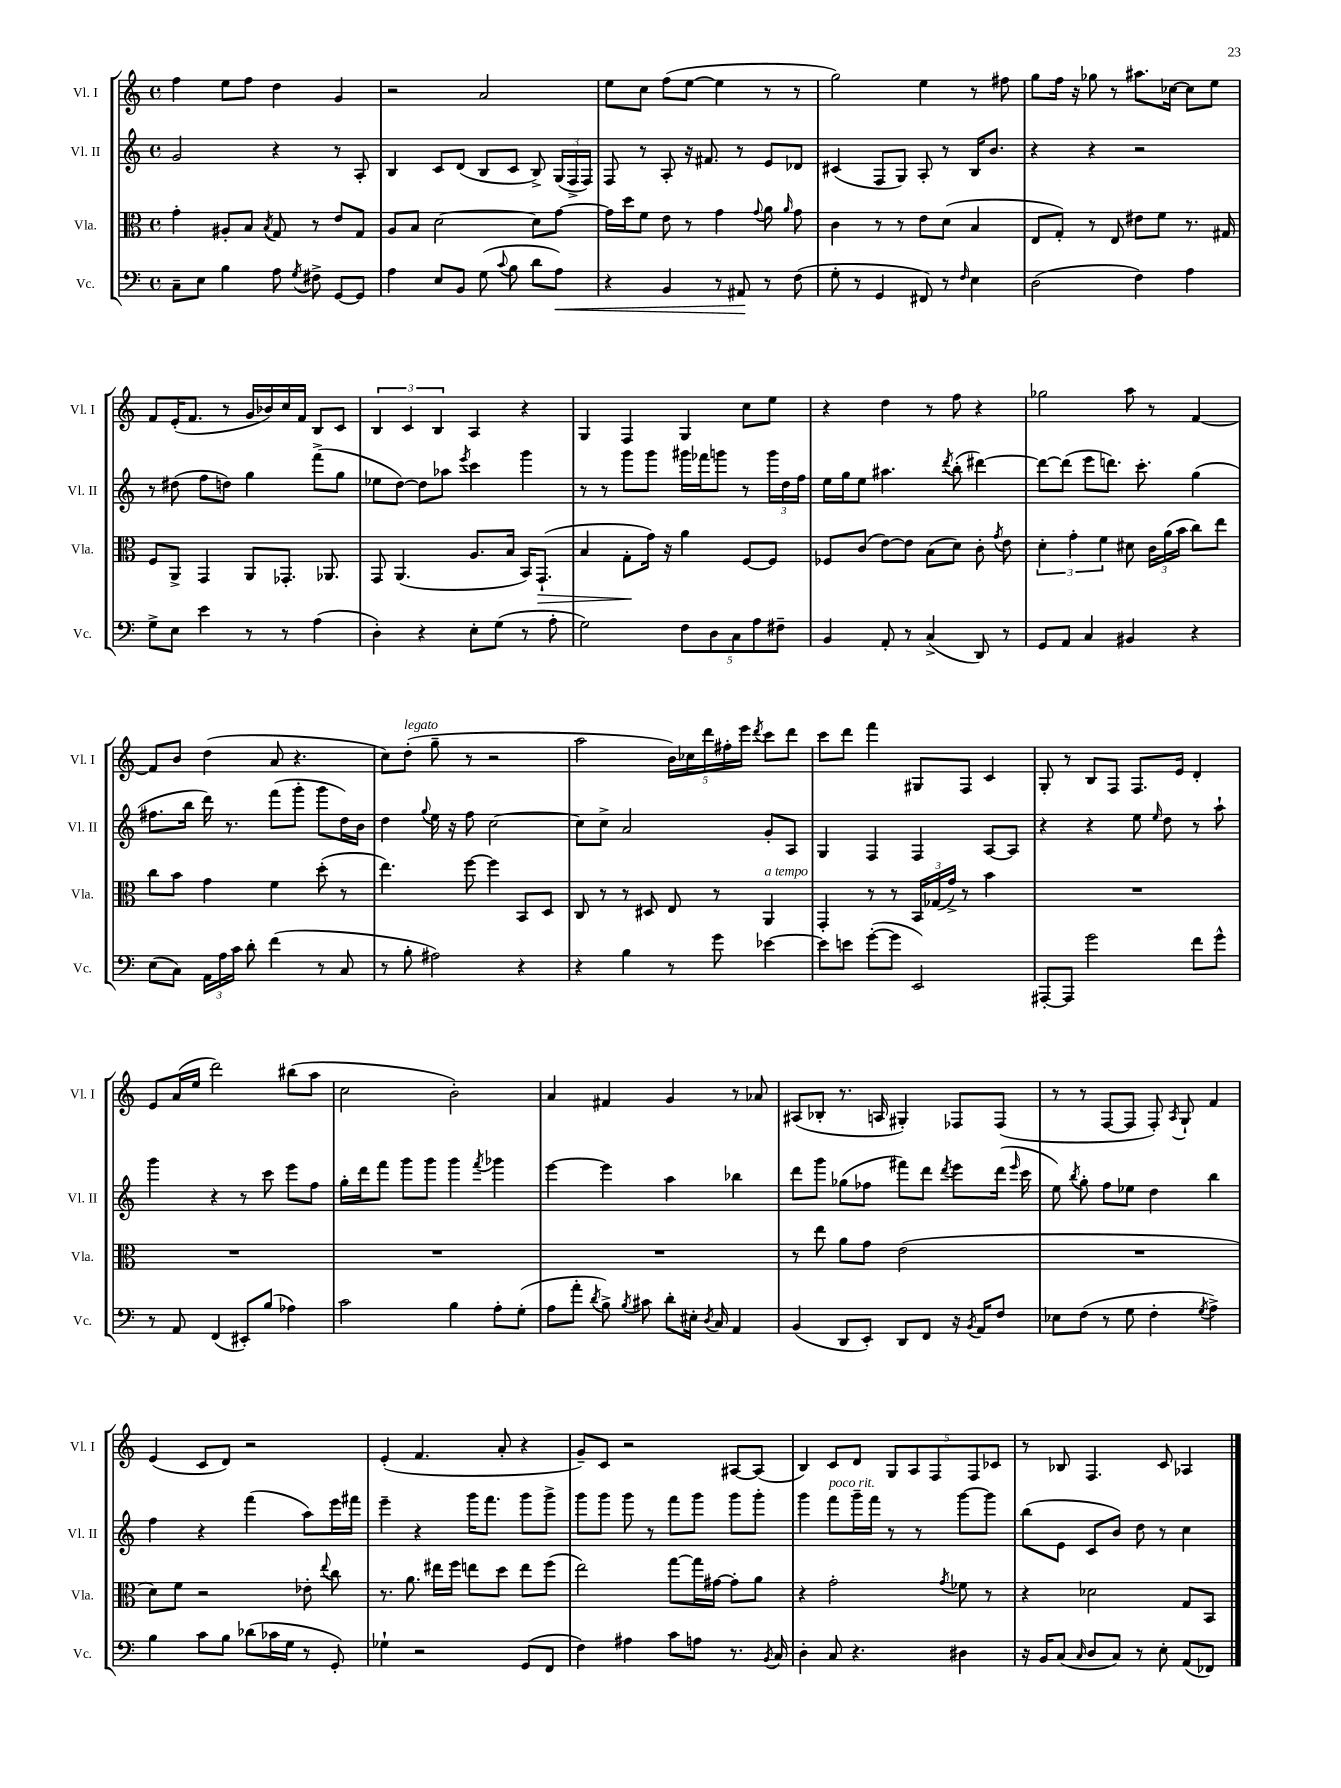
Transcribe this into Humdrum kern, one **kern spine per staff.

**kern	**kern	**kern	**kern
*staff4	*staff3	*staff2	*staff1
*clefF4	*clefC3	*clefG2	*clefG2
*k[]	*k[]	*k[]	*k[]
*M4/4	*M4/4	*M4/4	*M4/4
*met(c)	*met(c)	*met(c)	*met(c)
8C~	4g'	2g	4ff
8E	.	.	.
4B	8A#'	.	8ee
.	8B	.	8ff
.	8qB	.	.
8A	8G	4r	4dd
8qG	.	.	.
8F#^	8r	.	.
[8GG	8e	8r	4g
8GG]	8G	8A'	.
=	=	=	=
4A	8A	4B	2r
.	8B	.	.
8E	[2d	8c	.
8BB	.	(8d	.
(8G	.	8B	2a
8qqc	.	.	.
8B	.	8c	.
8d	8d]	8B^)	.
8A)	[8g	(24G	.
.	.	24F^	.
.	.	24F)	.
=	=	=	=
4r	16g]	8F	8ee
.	16dd	.	.
.	8f	8r	8cc
4BB	8e	8A'	(8ff
.	8r	16r	[8ee
.	.	8.f#	.
8r	4g	.	4ee]
8AA#	.	8r	.
.	8qqg	.	.
8r	8a	8e	8r
.	16qqa	.	.
(8F	8g	8d-	8r
=	=	=	=
8G'	4c	(4c#	2gg)
8r	.	.	.
4GG	8r	8F	.
.	8r	8G)	.
8FF#)	8e	8A'	4ee
8r	(8d	8r	.
16qqF	.	.	.
4E	4B	16B	8r
.	.	8.b	.
.	.	.	8ff#
=	=	=	=
(2D	8E	4r	8gg
.	8G')	.	16ff
.	.	.	16r
.	8r	4r	8gg-
.	8E	.	8r
4F)	8e#	2r	8.aa#
.	8f	.	.
.	.	.	[16cc-
4A	8.r	.	8cc-]
.	.	.	8ee
.	16G#	.	.
=	=	=	=
8G^	8F	8r	8f
8E	8AA^	(8dd#	(16e'
.	.	.	8.f
4e	4GG	8ff	.
.	.	8dd)	8r
8r	8AA	4gg	16g
.	.	.	16b-)
8r	8.GG-'	.	16cc
.	.	.	16f
(4A	.	(8fff^	8B
.	8.AA-	.	.
.	.	8gg	8c
=	=	=	=
4D')	8GG	8ee-	6B
.	(4.AA	[8dd)	.
.	.	.	6c
4r	.	8dd]	.
.	.	.	6B
.	.	8aa-	.
.	.	8qeee	.
8E'	8.A	4ccc	4A
(8G	.	.	.
.	16B	.	.
8r	16BB)	4ggg	4r
.	(8.GG`	.	.
8A'	.	.	.
=	=	=	=
2G)	4B	8r	4G
.	.	8r	.
.	8G'	8ggg	4F
.	16g)	8ggg	.
.	16r	.	.
10F	4a	16ggg#	4G
.	.	16fff-	.
10D	.	.	.
.	.	8ggg	.
10C	.	.	.
.	[8F	8r	8cc
10A	.	.	.
.	8F]	24ggg	8ee
10F#~	.	.	.
.	.	24dd	.
.	.	24ff	.
=	=	=	=
4BB	8F-	16ee	4r
.	.	16gg	.
.	(8c	8ee	.
8AA'	[8e)	4.aa#	4dd
8r	8e]	.	.
(4C^	(8B	.	8r
.	.	8qddd	.
.	8d)	(8bb'	8ff
8DD)	8c'	[4ddd#)	4r
.	8qg	.	.
8r	8e	.	.
=	=	=	=
8GG	6d'	8ddd#_	2gg-
8AA	.	(8ddd#]	.
.	6g'	.	.
4C	.	8eee	.
.	6f	.	.
.	.	8.ddd)	.
4BB#	8d#	.	8aa
.	.	8.ccc'	.
.	24c	.	8r
.	(24a	.	.
.	24b	.	.
4r	8cc)	(4gg	[4f
.	8ee	.	.
=	=	=	=
(8E	8cc	8.ff#	8f]
8C)	8b	.	8b
.	.	16bb	.
24AA	4g	16ddd)	(4dd
24A	.	.	.
.	.	8.r	.
24c	.	.	.
8d'	.	.	.
(4f	4f	(8fff	8a
.	.	8ggg'	4.r
8r	(8dd'	8ggg	.
8C	8r	16dd)	.
.	.	16b	.
=	=	=	=
8r	4.ee)	4dd	8cc)
8B'	.	.	(8dd'
.	.	8qqgg	.
2A#)	.	16ee	8gg~
.	.	16r	.
.	[8ff	8ff	8r
.	4ff]	[2cc	2r
4r	8BB	.	.
.	8D	.	.
=	=	=	=
4r	8C	8cc]	2aa
.	8r	8cc^	.
4B	8r	2a	.
.	8D#	.	.
8r	8E	.	20b)
.	.	.	20cc-
.	.	.	20ddd
8g	8r	.	.
.	.	.	20ff#'
.	.	.	20eee
.	.	.	8qddd
[4e-	4AA	8g'	8ccc
.	.	8A	8ddd
=	=	=	=
8e-]	4GG'	4G	8ccc
8e	.	.	8ddd
([8g'	8r	4F	4fff
8g]	8r	.	.
2EE)	24BB	4F	8G#
.	(24G-	.	.
.	24g^)	.	.
.	8r	.	8F
.	4b	[8A	4c
.	.	8A]	.
=	=	=	=
[8AAA#'	1r	4r	8G'
8AAA#]	.	.	8r
2g	.	4r	8B
.	.	.	8F
.	.	8ee	8.F
.	.	16qqee	.
.	.	8dd	.
.	.	.	16e
8f	.	8r	4d'
8g^^	.	8aa`	.
=	=	=	=
8r	1r	4ggg	8e
8AA	.	.	(16a
.	.	.	16ee
(4FF	.	4r	2ddd)
8EE#')	.	8r	.
(8B	.	8ccc	.
4A-)	.	8eee	(8bb#
.	.	8ff	8aa
=	=	=	=
2c	1r	16gg'	2cc
.	.	16ddd	.
.	.	8fff	.
.	.	8ggg	.
.	.	8ggg	.
4B	.	4ggg	2b')
.	.	8qfff	.
8A'	.	4ggg-	.
(8G'	.	.	.
=	=	=	=
8A	1r	[4eee	4a
8a'	.	.	.
8qd	.	.	.
8B^)	.	4eee]	4f#
8qB	.	.	.
8c#	.	.	.
8d'	.	4aa	4g
16E#'	.	.	.
8qD	.	.	.
16C	.	.	.
4AA	.	4bb-	8r
.	.	.	8a-
=	=	=	=
(4BB	8r	8ddd	(8A#
.	8ee	8ggg	8B-'
8DD	8a	(8gg-	8.r
8EE')	8g	8ff-	.
.	.	.	16A
8DD	(2e	8fff#)	4G#')
8FF	.	8ddd	.
.	.	8qddd	.
16r	.	8eee	8F-
8qBB	.	.	.
16AA	.	.	.
8F	.	(16ddd	(8F-
.	.	16qqeee	.
.	.	16ccc	.
=	=	=	=
8E-	1r	8ee)	8r
.	.	8qbb	.
(8F	.	8gg'	8r
8r	.	8ff	[8F
8G	.	8ee-	8F]
4F'	.	4dd	8F')
.	.	.	8qA
.	.	.	8G`
8qG	.	.	.
4A^)	.	4bb	4f
=	=	=	=
4B	8d)	4ff	(4e
.	8f	.	.
8c	2r	4r	8c
8B	.	.	8d)
(8d-	.	(4fff	2r
16c-	.	.	.
16G	.	.	.
8r	8e-'	8aa)	.
.	8qqee	.	.
8GG')	8cc	16eee	.
.	.	16fff#	.
=	=	=	=
4G-`	8.r	4eee~	(4e'
.	8.a	.	.
2r	.	4r	4.f
.	16ee#	.	.
.	16ff	.	.
.	8ee	16ggg	.
.	.	8.fff	.
.	8dd	.	8a'
(8GG	8ee	8ggg	4r
8FF	(8ff	8ggg^	.
=	=	=	=
4F)	2ee)	8ggg	8g~)
.	.	8ggg	8c
4A#	.	8ggg	2r
.	.	8r	.
8c	[8gg	8fff	.
8A	16gg]	8ggg	.
.	[16g#	.	.
8.r	8g#']	8ggg	[8A#
.	8a	8ggg'	(8A#]
8qBB	.	.	.
16C	.	.	.
=	=	=	=
4D'	4r	4ggg	4B)
8C	2g'	8fff	8c
4.r	.	16ggg~	8d
.	.	16fff	.
.	.	8r	10G
.	.	.	10A
.	.	8r	.
.	.	.	10F
.	8qg	.	.
4D#	8f-	[8ggg	.
.	.	.	10F
.	8r	8ggg]	.
.	.	.	10c-
=	=	=	=
16r	4r	(8bb	8r
16BB	.	.	.
(8C	.	8e	8B-
16qqC	.	.	.
8D	2d-	8c	4.F
8C)	.	8b)	.
8r	.	8dd	.
8E'	.	8r	8c
(8AA	8G	4cc	4A-
8FF-)	8BB	.	.
==	==	==	==
*-	*-	*-	*-
